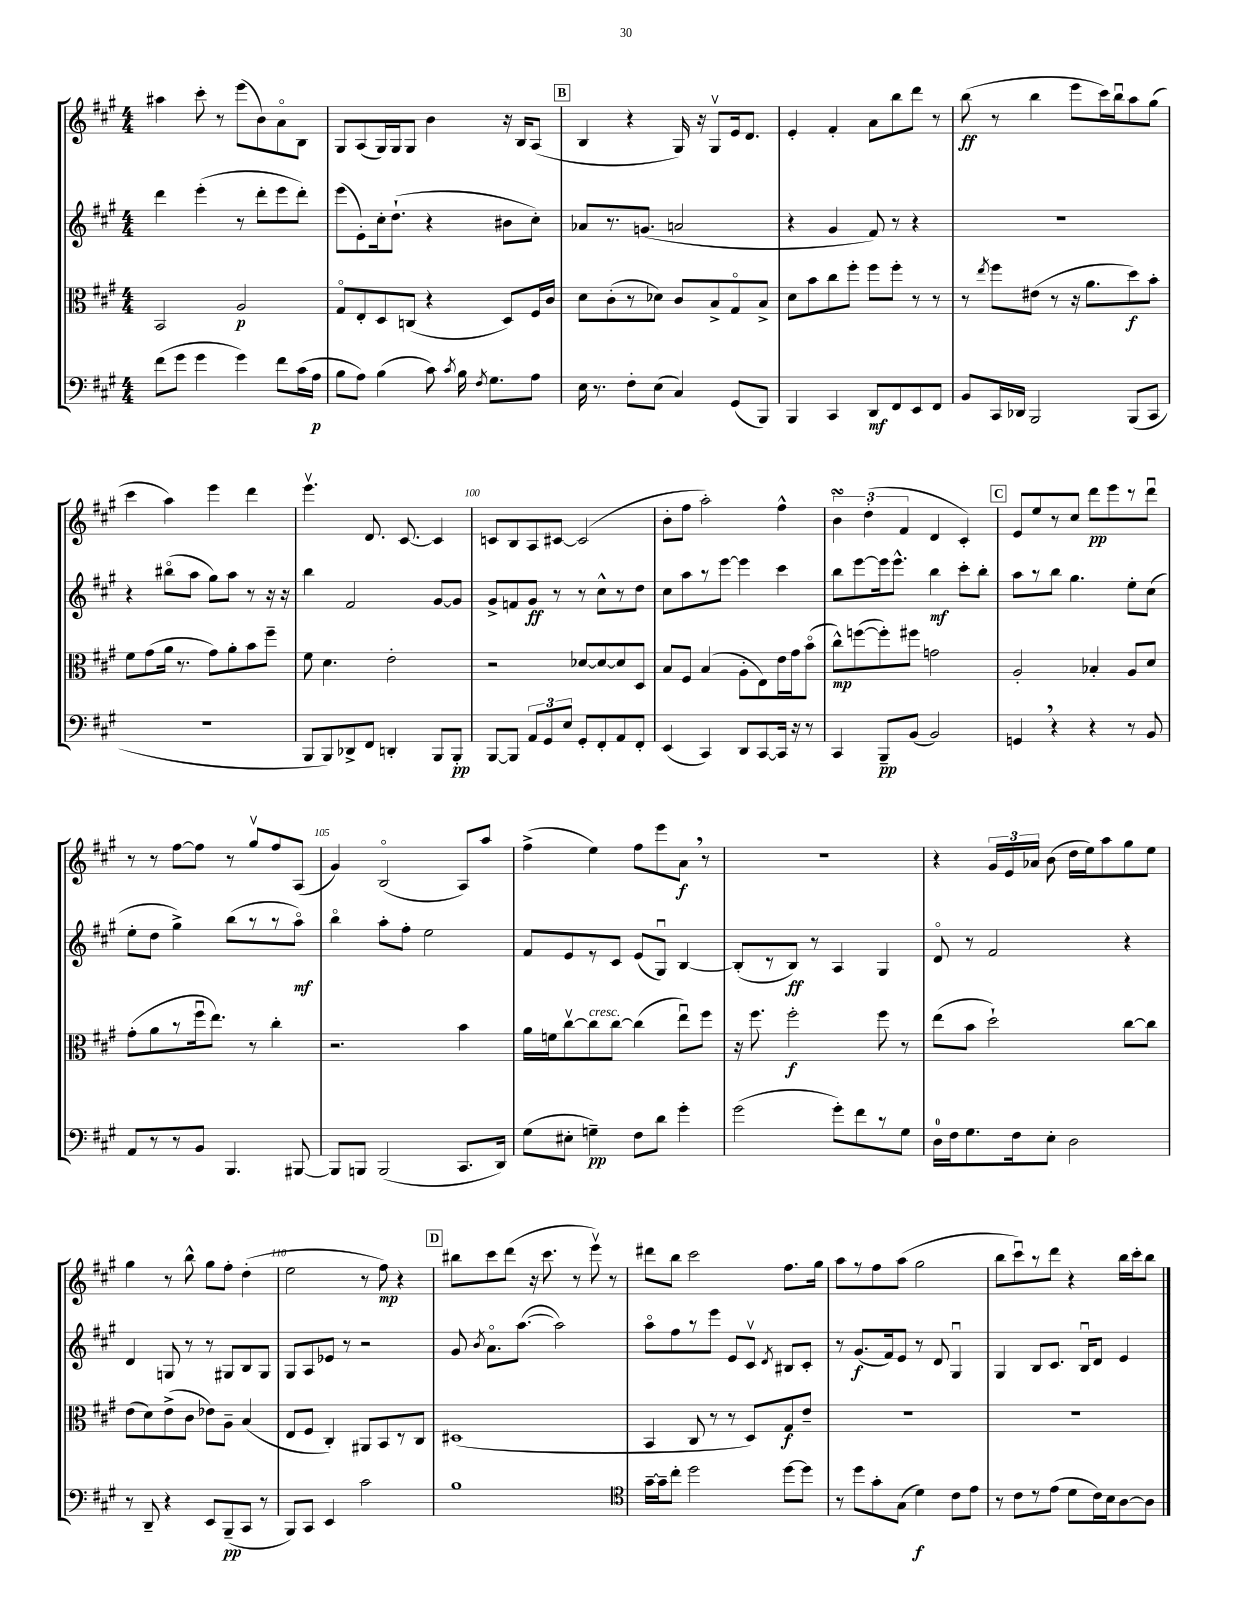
<<
\new StaffGroup <<
\new Staff = "s0" {
    \clef treble \key a \major \numericTimeSignature \time 4/4
    \autoBeamOff ais''4 cis'''8-. r8 e'''8[( b'8) a'8\flageolet b8] |
    gis8[ a8( gis16) gis16 gis8] b'4 r16 b16[ a8]( |
    \mark \markup { \box "B" } b4 r4 gis16) r16 gis8[\upbow e'16 d'8.] |
    e'4-. fis'4-. a'8[ b''8 d'''8] r8 |
    b''8\ff( r8 b''4 e'''8[ cis'''16) b''16\downbow a''8 gis''8]( |
    cis'''4 a''4) e'''4 d'''4 |
    e'''4.\upbow d'8. cis'8.~ cis'4 |
    c'8[ b8 a8 cis'8]~ cis'2( |
    b'8[-. fis''8] a''2-.) fis''4-^ |
    \tuplet 3/2 { b'4\turn d''4-.( fis'4 } d'4 cis'4-.) |
    \mark \markup { \box "C" } e'8[ e''8 r8 cis''8] d'''8[\pp e'''8 r8 d'''8]\downbow |
    r8 r8 fis''8[~ fis''8] r8 gis''8[\upbow fis''8 a8]( |
    gis'4) b2\flageolet( a8[) a''8] |
    fis''4->( e''4) fis''8[ e'''8 a'8]\f \breathe r8 |
    R1 |
    r4 \tuplet 3/2 { gis'16[ e'16 aes'16] } b'8( d''16[ e''16) a''8 gis''8 e''8] |
    gis''4 r8 b''8-^ gis''8[ fis''8]-. d''4-.( |
    e''2 r8 fis''8\mp) r4 |
    \mark \markup { \box "D" } bis''8[ cis'''8 d'''8]( r16 cis'''8. r8 e'''8\upbow) r8 |
    dis'''8[ b''8] cis'''2 fis''8.[ gis''16] |
    a''8[ r8 fis''8 a''8]( gis''2 |
    b''8[ cis'''8\downbow) r8 d'''8] r4 b''16[ cis'''16-. b''8] \bar "|." |
}
\new Staff = "s1" {
    \clef treble \key a \major \numericTimeSignature \time 4/4
    \autoBeamOff d'''4 e'''4-.( r8 d'''8[-. e'''8 d'''8]-.) |
    e'''8[( e'8-.) cis''16-. d''8.]-!( r4 bis'8[ cis''8]-.) |
    \mark \markup { \box "B" } aes'8[ r8. g'8.]( a'2 |
    r4 gis'4 fis'8) r8 r4 |
    r1 |
    r4 bis''8[\flageolet( a''8] gis''8[) a''8] r8 r16 r16 |
    b''4 fis'2 gis'8[~ gis'8] |
    gis'8[-> f'8 gis'8]\ff r8 r8 cis''8[-^ r8 d''8] |
    cis''8[ a''8 r8 e'''8]~ e'''4 cis'''4 |
    b''8[ e'''8~ e'''16 e'''8.]-^ b''4\mf cis'''8[-. b''8]-. |
    \mark \markup { \box "C" } a''8[ r8 b''8] gis''4. e''8[-. cis''8]( |
    e''8[-. d''8] gis''4->) b''8[( r8 r8 a''8]\flageolet\mf) |
    b''4\flageolet a''8[-. fis''8]-. e''2 |
    fis'8[ e'8 r8 cis'8] e'8[( gis8]\downbow) b4~ |
    b8[-.( r8 b8]\ff) r8 a4 gis4 |
    d'8\flageolet r8 fis'2 r4 |
    d'4 g8 r8 r8 gis8[ b8 gis8] |
    gis8[ a8 ees'8] r8 r2 |
    \mark \markup { \box "D" } gis'8 \acciaccatura { b'8 } a'8.[\flageolet a''8.]~( a''2) |
    a''8[\flageolet fis''8 r8 e'''8] e'8[ cis'8]\upbow \acciaccatura { d'8 } bis8[ cis'8]-. |
    r8 gis'8.[\f( fis'16) e'8] r8 d'8 gis4\downbow |
    gis4 b8[ cis'8.] b16[\downbow d'8] e'4 \bar "|." |
}
\new Staff = "s2" {
    \clef alto \key a \major \numericTimeSignature \time 4/4
    \autoBeamOff b,2 a2\p |
    gis8[\flageolet e8-. d8 c8]( r4 d8[) fis16 cis'16] |
    \mark \markup { \box "B" } d'8[ cis'8-.( r8 des'8]) cis'8[ b8-> gis8\flageolet b8]-> |
    d'8[ b'8 cis''8 fis''8]-. fis''8[ fis''8]-. r8 r8 |
    r8 \acciaccatura { e''8 } fis''8[ eis'8]( r8 r16 a'8.[ d''8\f) b'8]-. |
    fis'8[ gis'8( a'16] r8. gis'8[) a'8-. b'8 fis''8]-- |
    fis'8 d'4. e'2-. |
    r2 des'8[~ des'8~ des'8 d8] |
    b8[ fis8] b4( a8[-. e8) e'16 gis'16 b'8]\flageolet( |
    cis''8[-^\mp) f''8~( f''8-.) fis''8] g'2 |
    \mark \markup { \box "C" } a2-. bes4-. a8[ d'8] |
    gis'8[-.( a'8 r8 fis''16\downbow e''8.]) r8 cis''4-. |
    r2. b'4 |
    a'16[ f'16 cis''8~\upbow cis''8^\markup { \italic "cresc." } cis''8]~ cis''4( e''8[\downbow) fis''8] |
    r16 fis''8. fis''2-.\f fis''8 r8 |
    e''8[( b'8] d''2-!) cis''8[~ cis''8] |
    e'8[( d'8) e'8->( cis'8] ees'8[) a8]-- b4( |
    e8[ fis8] cis4-.) ais,8[ b,8 r8 cis8] |
    \mark \markup { \box "D" } dis1( |
    b,4 cis8 r8 r8 d8[) gis8\f e'8]-- |
    R1 |
    R1 \bar "|." |
}
\new Staff = "s3" {
    \clef bass \key a \major \numericTimeSignature \time 4/4
    \autoBeamOff fis'8[( gis'8] gis'4 gis'4) fis'8[ cis'16( a16]\p |
    b8[ a8]) b4( cis'8) \acciaccatura { cis'8 } b16 \acciaccatura { fis8 } gis8.[ a8] |
    \mark \markup { \box "B" } e16 r8. fis8[-. e8]( cis4) gis,8[( b,,8]) |
    b,,4 cis,4 d,8[\mf fis,8 e,8 fis,8] |
    b,8[ cis,16 des,16] b,,2 b,,8[( cis,8] |
    r1 |
    b,,8[ b,,8) des,8-> fis,8] d,4-. b,,8[ b,,8]-.\pp |
    b,,8[~ b,,8] \tuplet 3/2 { a,8[ gis,8 e8] } gis,8[-. fis,8-. a,8 fis,8]-. |
    e,4( cis,4) d,8[ cis,8~ cis,16] r16 r8 |
    cis,4 b,,8[--\pp b,8]( b,2) |
    \mark \markup { \box "C" } g,4 \breathe r4 r4 r8 b,8 |
    a,8[ r8 r8 b,8] b,,4. bis,,8~ |
    bis,,8[ b,,8] b,,2( cis,8.[ d,16]) |
    gis8[( eis8]-. g4--\pp) fis8[ d'8] gis'4-. |
    gis'2( gis'8[-.) fis'8 r8 gis8] |
    d16[-0 fis16 gis8. fis16 e8]-. d2 |
    r8 d,8-- r4 e,8[ b,,8--\pp( cis,8] r8 |
    b,,8[) cis,8] e,4 cis'2 |
    \mark \markup { \box "D" } b1 |
    \clef tenor gis'16[~-- gis'16-- cis''8]-. d''2 d''8[~ d''8] |
    r8 d''8[ gis'8-. gis8]( d'4\f) cis'8[ e'8] |
    r8 cis'8[ r8 e'8]( d'8[ cis'16) b16 a8~ a8] \bar "|." |
}
>>
>>
\layout { \context { \Score currentBarNumber = #93 \override BarNumber.break-visibility = ##(#f #t #t) barNumberVisibility = #(every-nth-bar-number-visible 5) } }
